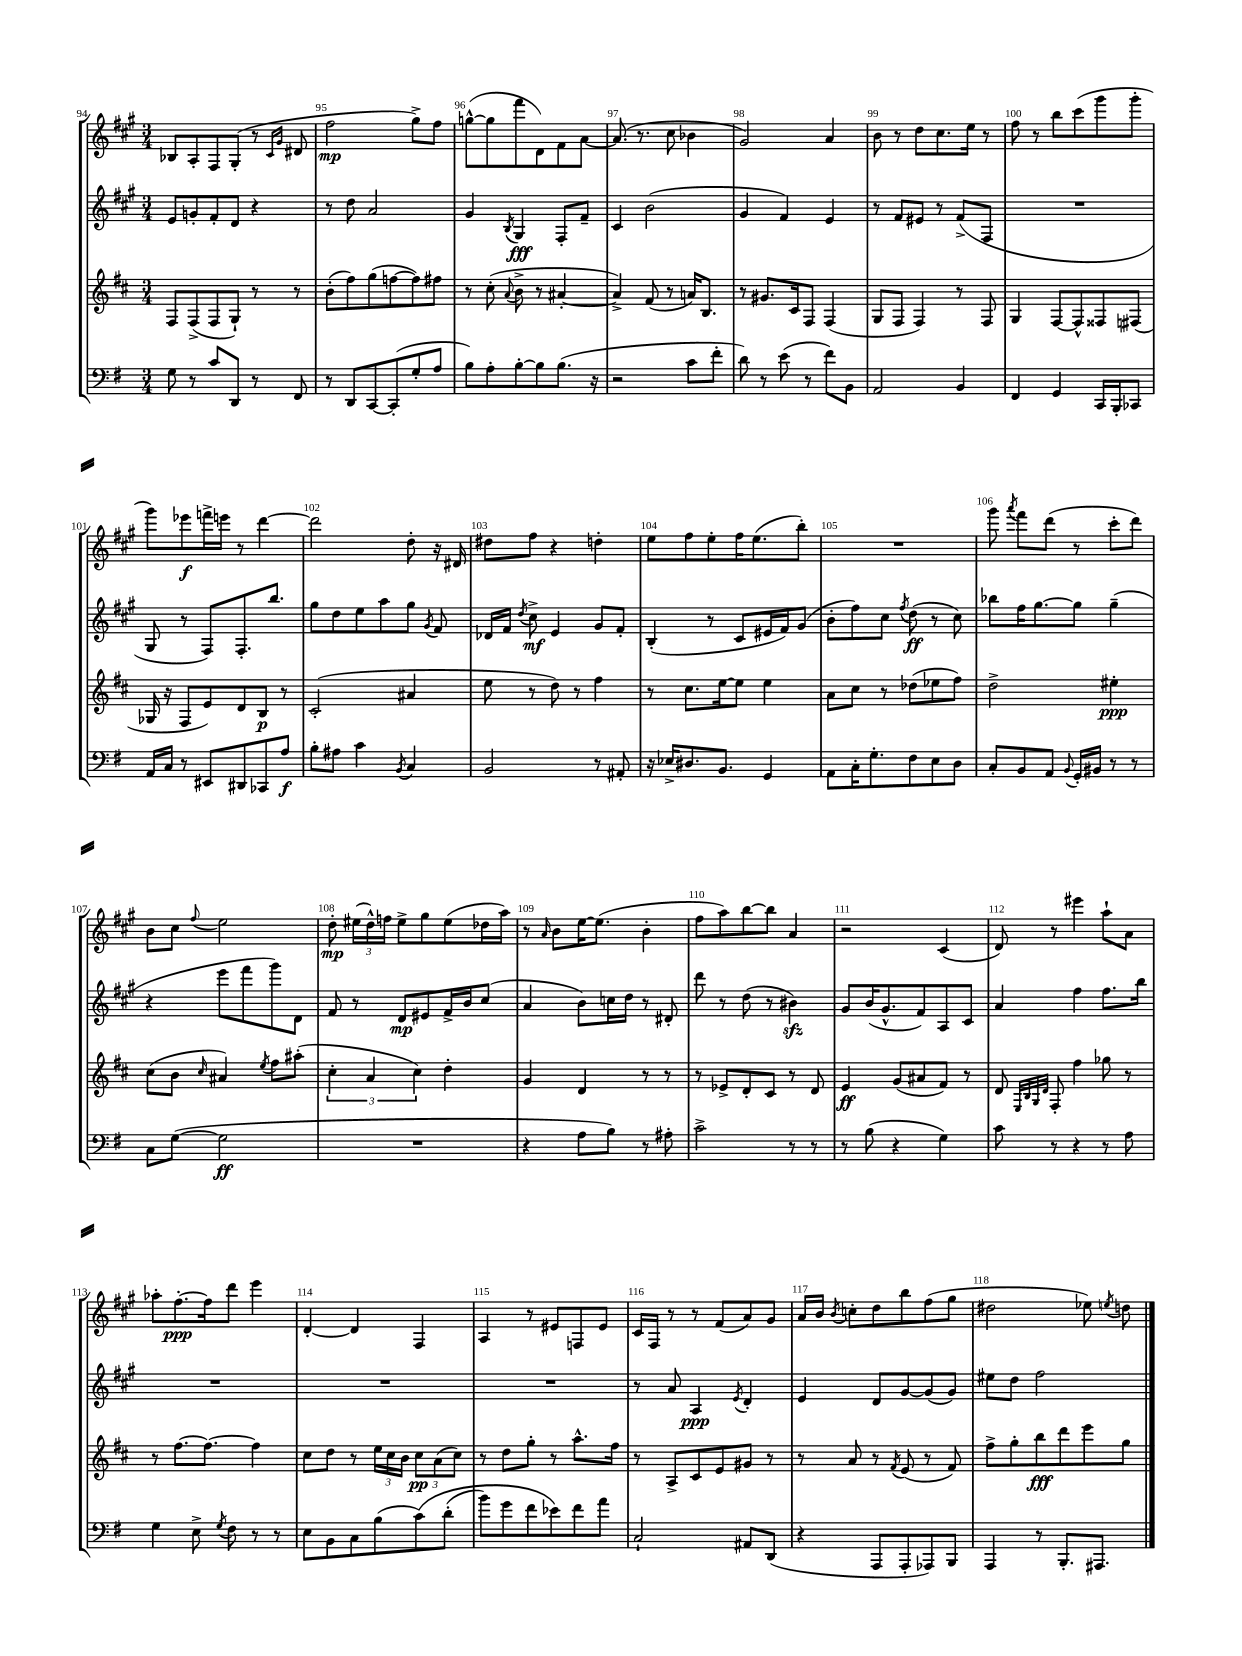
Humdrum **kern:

**kern	**dynam	**kern	**dynam	**kern	**dynam	**kern	**dynam
*part4	*part4	*part3	*part3	*part2	*part2	*part1	*part1
*staff4	*staff4	*staff3	*staff3	*staff2	*staff2	*staff1	*staff1
*clefF4	*	*clefG2	*	*clefG2	*	*clefG2	*
*k[f#]	*	*k[f#c#]	*	*k[f#c#g#]	*	*k[f#c#g#]	*
*M3/4	*	*M3/4	*	*M3/4	*	*M3/4	*
=94	=94	=94	=94	=94	=94	=94	=94
8G\	.	8F#/L	.	8e/L	.	8B-X/L	.
8r	.	(8F#^/	.	8gn'/	.	8A'/	.
8c/L	.	8F#/	.	8f#'/	.	8F#/	.
8DD/J	.	8G`/J)	.	8d/J	.	(8G#'/J	.
8r	.	8r	.	4r	.	8r	.
.	.	.	.	.	.	16qqc#/LL	.
.	.	.	.	.	.	16qqg#/JJ	.
8FF#/	.	8r	.	.	.	8d#X/	.
=95	=95	=95	=95	=95	=95	=95	=95
8r	.	(8b'\L	.	8r	.	2ff#\	mp
8DD/L	.	8ff#\)	.	8dd\	.	.	.
[8CC/	.	(8gg\	.	2a/	.	.	.
(8CC'/]	.	[8ffn\	.	.	.	.	.
8G'/	.	8ff\])	.	.	.	8gg#^\L)	.
8A/J	.	8ff#X\J	.	.	.	8ff#\J	.
=96	=96	=96	=96	=96	=96	=96	=96
8B\L)	.	8r	.	4g#/	.	([8ggn^^\L	.
8A'\	.	(8cc#'\	.	.	.	8gg\]	.
.	.	8qqa/	.	8qB/	.	.	.
[8B'\	.	8b^\	.	4G#/	fff	8fff#\	.
8B\]	.	8r	.	.	.	8d\)	.
(8.B\J	.	[4a#X'/	.	8F#'/L	.	8f#\	.
.	.	.	.	8f#~/J	.	[8a\J	.
16r	.	.	.	.	.	.	.
=97	=97	=97	=97	=97	=97	=97	=97
2r	.	4a#^/])	.	4c#/	.	(8.a/]	.
.	.	.	.	.	.	8.r	.
.	.	(8f#/	.	(2b\	.	.	.
.	.	8r	.	.	.	8cc#\	.
8c\L	.	16an/KL)	.	.	.	4b-X\	.
.	.	8.B/J	.	.	.	.	.
8f#'\J	.	.	.	.	.	.	.
=98	=98	=98	=98	=98	=98	=98	=98
8d\)	.	8r	.	4g#/	.	2g#/)	.
8r	.	8.g#X/L	.	.	.	.	.
(8e\	.	.	.	4f#/)	.	.	.
.	.	16c#/k	.	.	.	.	.
8r	.	8F#/J	.	.	.	.	.
8f#\L)	.	(4F#/	.	4e/	.	4a/	.
8BB\J	.	.	.	.	.	.	.
=99	=99	=99	=99	=99	=99	=99	=99
2AA/	.	8G/L	.	8r	.	8b\	.
.	.	8F#/J	.	8f#/L	.	8r	.
.	.	4F#/)	.	8e#X/J	.	8dd\L	.
.	.	.	.	8r	.	8.cc#\	.
4BB/	.	8r	.	(8f#^/L	.	.	.
.	.	.	.	.	.	16ee\Jk	.
.	.	8F#/	.	8F#/J	.	8r	.
=100	=100	=100	=100	=100	=100	=100	=100
4FF#/	.	4G/	.	2.r	.	8ff#\	.
.	.	.	.	.	.	8r	.
4GG/	.	[8F#/L	.	.	.	8bb\L	.
.	.	8F#^^/]	.	.	.	(8ccc#\	.
16CC/LL	.	8F##X/	.	.	.	8ggg#\	.
16BBB'/J	.	.	.	.	.	.	.
8CC-X/J	.	(8F#X/J	.	.	.	8ggg#'\J	.
!!LO:LB:g=z
=101	=101	=101	=101	=101	=101	=101	=101
16AA/LL	.	16G-X/	.	8G#/	.	8ggg#\L)	.
16C/JJ	.	16r	.	.	.	.	.
8r	.	8F#/L	.	8r	.	8eee-X\	f
8EE#X/L	.	8e/)	.	8F#/L)	.	16fffn^\L	.
.	.	.	.	.	.	16eeen\JJ	.
8DD#X/	.	8d/	.	8.F#'/	.	8r	.
8CC-X/	.	8B/J	p	.	.	[4ddd\	.
.	.	.	.	8.bb/J	.	.	.
8A/J	f	8r	.	.	.	.	.
=102	=102	=102	=102	=102	=102	=102	=102
8B'\L	.	(2c#'/	.	8gg#\L	.	2ddd\]	.
8A#X\J	.	.	.	8dd\	.	.	.
4c\	.	.	.	8ee\	.	.	.
.	.	.	.	8aa\	.	.	.
8qBB/	.	.	.	.	.	.	.
4C/	.	4a#X/	.	8gg#\J	.	8dd'\	.
.	.	.	.	8qg#/	.	.	.
.	.	.	.	8f#/	.	16r	.
.	.	.	.	.	.	16d#X/	.
=103	=103	=103	=103	=103	=103	=103	=103
2BB/	.	8ee\	.	16d-X/LL	.	8dd#X\L	.
.	.	.	.	16f#/JJ	.	.	.
.	.	.	.	8qdd/	.	.	.
.	.	8r	.	8cc#^\	mf	8ff#\J	.
.	.	8dd\)	.	4e/	.	4r	.
.	.	8r	.	.	.	.	.
8r	.	4ff#\	.	8g#/L	.	4ddn'\	.
8AA#X'/	.	.	.	8f#'/J	.	.	.
=104	=104	=104	=104	=104	=104	=104	=104
16r	.	8r	.	(4B'/	.	8ee\L	.
16E-X^/KL	.	.	.	.	.	.	.
8.D#X/	.	8.cc#\L	.	.	.	8ff#\	.
.	.	.	.	8r	.	8ee'\	.
8.BB/J	.	[16ee\k	.	.	.	.	.
.	.	8ee\J]	.	8c#/L	.	16ff#\K	.
.	.	.	.	.	.	(8.ee\	.
4GG/	.	4ee\	.	16e#X/L	.	.	.
.	.	.	.	16f#/J)	.	.	.
.	.	.	.	(8g#/J	.	8bb'\J)	.
=105	=105	=105	=105	=105	=105	=105	=105
8AA\L	.	8a\L	.	8b'\L	.	2.r	.
16C'\K	.	8cc#\J	.	8ff#\)	.	.	.
8.G'\	.	.	.	.	.	.	.
.	.	8r	.	8cc#\J	.	.	.
.	.	.	.	8qff#/	.	.	.
8F#\	.	(8dd-X\L	.	(8dd\	ff	.	.
8E\	.	8ee-X\	.	8r	.	.	.
8D\J	.	8ff#\J)	.	8cc#\)	.	.	.
=106	=106	=106	=106	=106	=106	=106	=106
8C'/L	.	2dd^\	.	8bb-X\L	.	8ggg#\	.
.	.	.	.	.	.	8qaaa/	.
8BB/	.	.	.	16ff#\K	.	8fff#\L	.
.	.	.	.	[8.gg#\	.	.	.
8AA/J	.	.	.	.	.	(8ddd\J	.
8qqBB/	.	.	.	.	.	.	.
16GG'/LL	.	.	.	8gg#\J]	.	8r	.
16BB#X/JJ	.	.	.	.	.	.	.
8r	.	4ee#X'\	ppp	(4gg#~\	.	8ccc#'\L	.
8r	.	.	.	.	.	8ddd\J)	.
!!LO:LB:g=z
=107	=107	=107	=107	=107	=107	=107	=107
8C\L	.	(8cc#\L	.	4r	.	8b\L	.
([8G\J	.	8b\J	.	.	.	8cc#\J	.
.	.	16qqcc#/	.	.	.	8qqff#/	.
2G\]	ff	4a#X/)	.	8eee\L	.	2ee\	.
.	.	.	.	8fff#\	.	.	.
.	.	8qee/	.	.	.	.	.
.	.	8ff#\L	.	8ggg#\)	.	.	.
.	.	(8aa#X'\J	.	8d\J	.	.	.
=108	=108	=108	=108	=108	=108	=108	=108
2.r	.	6cc#'\	.	8f#/	.	8dd'\	mp
.	.	.	.	8r	.	(24ee#X\LL	.
.	.	6a/	.	.	.	24dd^^\)	.
.	.	.	.	.	.	24ffn\JJ	.
.	.	.	.	8d/L	mp	8ee#^\L	.
.	.	6cc#\)	.	.	.	.	.
.	.	.	.	8e#X/	.	8gg#\	.
.	.	4dd'\	.	16f#^/L	.	(8ee#\	.
.	.	.	.	16b/J	.	.	.
.	.	.	.	(8cc#/J	.	16dd-X\L	.
.	.	.	.	.	.	16aa\JJ)	.
=109	=109	=109	=109	=109	=109	=109	=109
4r	.	4g/	.	4a/	.	8r	.
.	.	.	.	.	.	16qqa/	.
.	.	.	.	.	.	8b\L	.
8A\L	.	4d/	.	8b\L)	.	[16ee\K	.
.	.	.	.	.	.	(8.ee\J]	.
8B\J)	.	.	.	16ccn\L	.	.	.
.	.	.	.	16dd\JJ	.	.	.
8r	.	8r	.	8r	.	4b'\	.
8A#X'\	.	8r	.	8d#X'/	.	.	.
=110	=110	=110	=110	=110	=110	=110	=110
2c^\	.	8r	.	8ddd\	.	8ff#\L	.
.	.	8e-X^/L	.	8r	.	8aa\)	.
.	.	8d'/	.	(8dd\	.	[8bb\	.
.	.	8c#/J	.	8r	.	8bb\J]	.
8r	.	8r	.	4b#Xzz\)	.	4a/	.
8r	.	8d/	.	.	.	.	.
=111	=111	=111	=111	=111	=111	=111	=111
8r	.	4e/	ff	8g#/L	.	2r	.
(8B\	.	.	.	(16b/K	.	.	.
.	.	.	.	8.g#^^/	.	.	.
4r	.	(8g/L	.	.	.	.	.
.	.	8a#X/	.	8f#/)	.	.	.
4G\)	.	8f#/J)	.	8A/	.	(4c#/	.
.	.	8r	.	8c#/J	.	.	.
=112	=112	=112	=112	=112	=112	=112	=112
8c\	.	8d/	.	4a/	.	8d/)	.
.	.	32qqE/LLL	.	.	.	.	.
.	.	32qqB/	.	.	.	.	.
.	.	32qqG/	.	.	.	.	.
.	.	32qqd/JJJ	.	.	.	.	.
8r	.	8F#'/	.	.	.	8r	.
4r	.	4ff#\	.	4ff#\	.	4eee#X\	.
8r	.	8gg-X\	.	8.ff#\L	.	8aa`\L	.
8A\	.	8r	.	.	.	8a\J	.
.	.	.	.	16bb\Jk	.	.	.
!!LO:LB:g=z
=113	=113	=113	=113	=113	=113	=113	=113
4G\	.	8r	.	2.r	.	8aa-X'\L	.
.	.	[8.ff#\L	.	.	.	[8.ff#'\	ppp
8E^\	.	.	.	.	.	.	.
.	.	8.ff#\J_	.	.	.	16ff#\k]	.
8qG/	.	.	.	.	.	.	.
8F#\	.	.	.	.	.	8ddd\J	.
8r	.	4ff#\]	.	.	.	4eee\	.
8r	.	.	.	.	.	.	.
=114	=114	=114	=114	=114	=114	=114	=114
8E\L	.	8cc#\L	.	2.r	.	[4d'/	.
8BB\	.	8dd\J	.	.	.	.	.
8C\	.	8r	.	.	.	4d/]	.
(8B\	.	24ee\LL	.	.	.	.	.
.	.	24cc#\	.	.	.	.	.
.	.	24b\JJ	.	.	.	.	.
(8c\)	.	12cc#\L	pp	.	.	4F#/	.
.	.	(12a\	.	.	.	.	.
(8d'\J	.	.	.	.	.	.	.
.	.	12cc#\J)	.	.	.	.	.
=115	=115	=115	=115	=115	=115	=115	=115
8b\L)	.	8r	.	2.r	.	4A/	.
8g\	.	8dd\L	.	.	.	.	.
8f#\	.	8gg'\J	.	.	.	8r	.
8e-X\)	.	8r	.	.	.	8e#X/L	.
8f#\	.	8.aa^^\L	.	.	.	8Fn/	.
8a\J	.	.	.	.	.	8e#/J	.
.	.	16ff#\Jk	.	.	.	.	.
=116	=116	=116	=116	=116	=116	=116	=116
2C`/	.	8r	.	8r	.	16c#/LL	.
.	.	.	.	.	.	16F#/JJ	.
.	.	8A^/L	.	8a/	.	8r	.
.	.	8c#/	.	4A/	ppp	8r	.
.	.	8e/	.	.	.	(8f#/L	.
.	.	.	.	8qe/	.	.	.
8AA#X/L	.	8g#X/J	.	4d'/	.	8a/)	.
(8DD/J	.	8r	.	.	.	8g#/J	.
=117	=117	=117	=117	=117	=117	=117	=117
4r	.	8r	.	4e/	.	16a/LL	.
.	.	.	.	.	.	16b/JJ	.
.	.	.	.	.	.	8qb/	.
.	.	8a/	.	.	.	8ccn'\L	.
8AAA/L	.	8r	.	8d/L	.	8dd\	.
.	.	8qf#/	.	.	.	.	.
8AAA'/	.	(8e/	.	[8g#/	.	8bb\	.
8AAA-X/)	.	8r	.	(8g#/]	.	(8ff#\	.
8BBB/J	.	8f#/)	.	8g#/J)	.	8gg#\J	.
=118	=118	=118	=118	=118	=118	=118	=118
4AAA/	.	8ff#^\L	.	8ee#X\L	.	2dd#X\	.
.	.	8gg'\	.	8dd\J	.	.	.
8r	.	8bb\	fff	2ff#\	.	.	.
8.BBB'/L	.	8ddd\	.	.	.	.	.
.	.	8eee\	.	.	.	8ee-X\)	.
8.AAA#X/J	.	.	.	.	.	.	.
.	.	.	.	.	.	8qeen/	.
.	.	8gg\J	.	.	.	8ddn\	.
==	==	==	==	==	==	==	==
*-	*-	*-	*-	*-	*-	*-	*-
